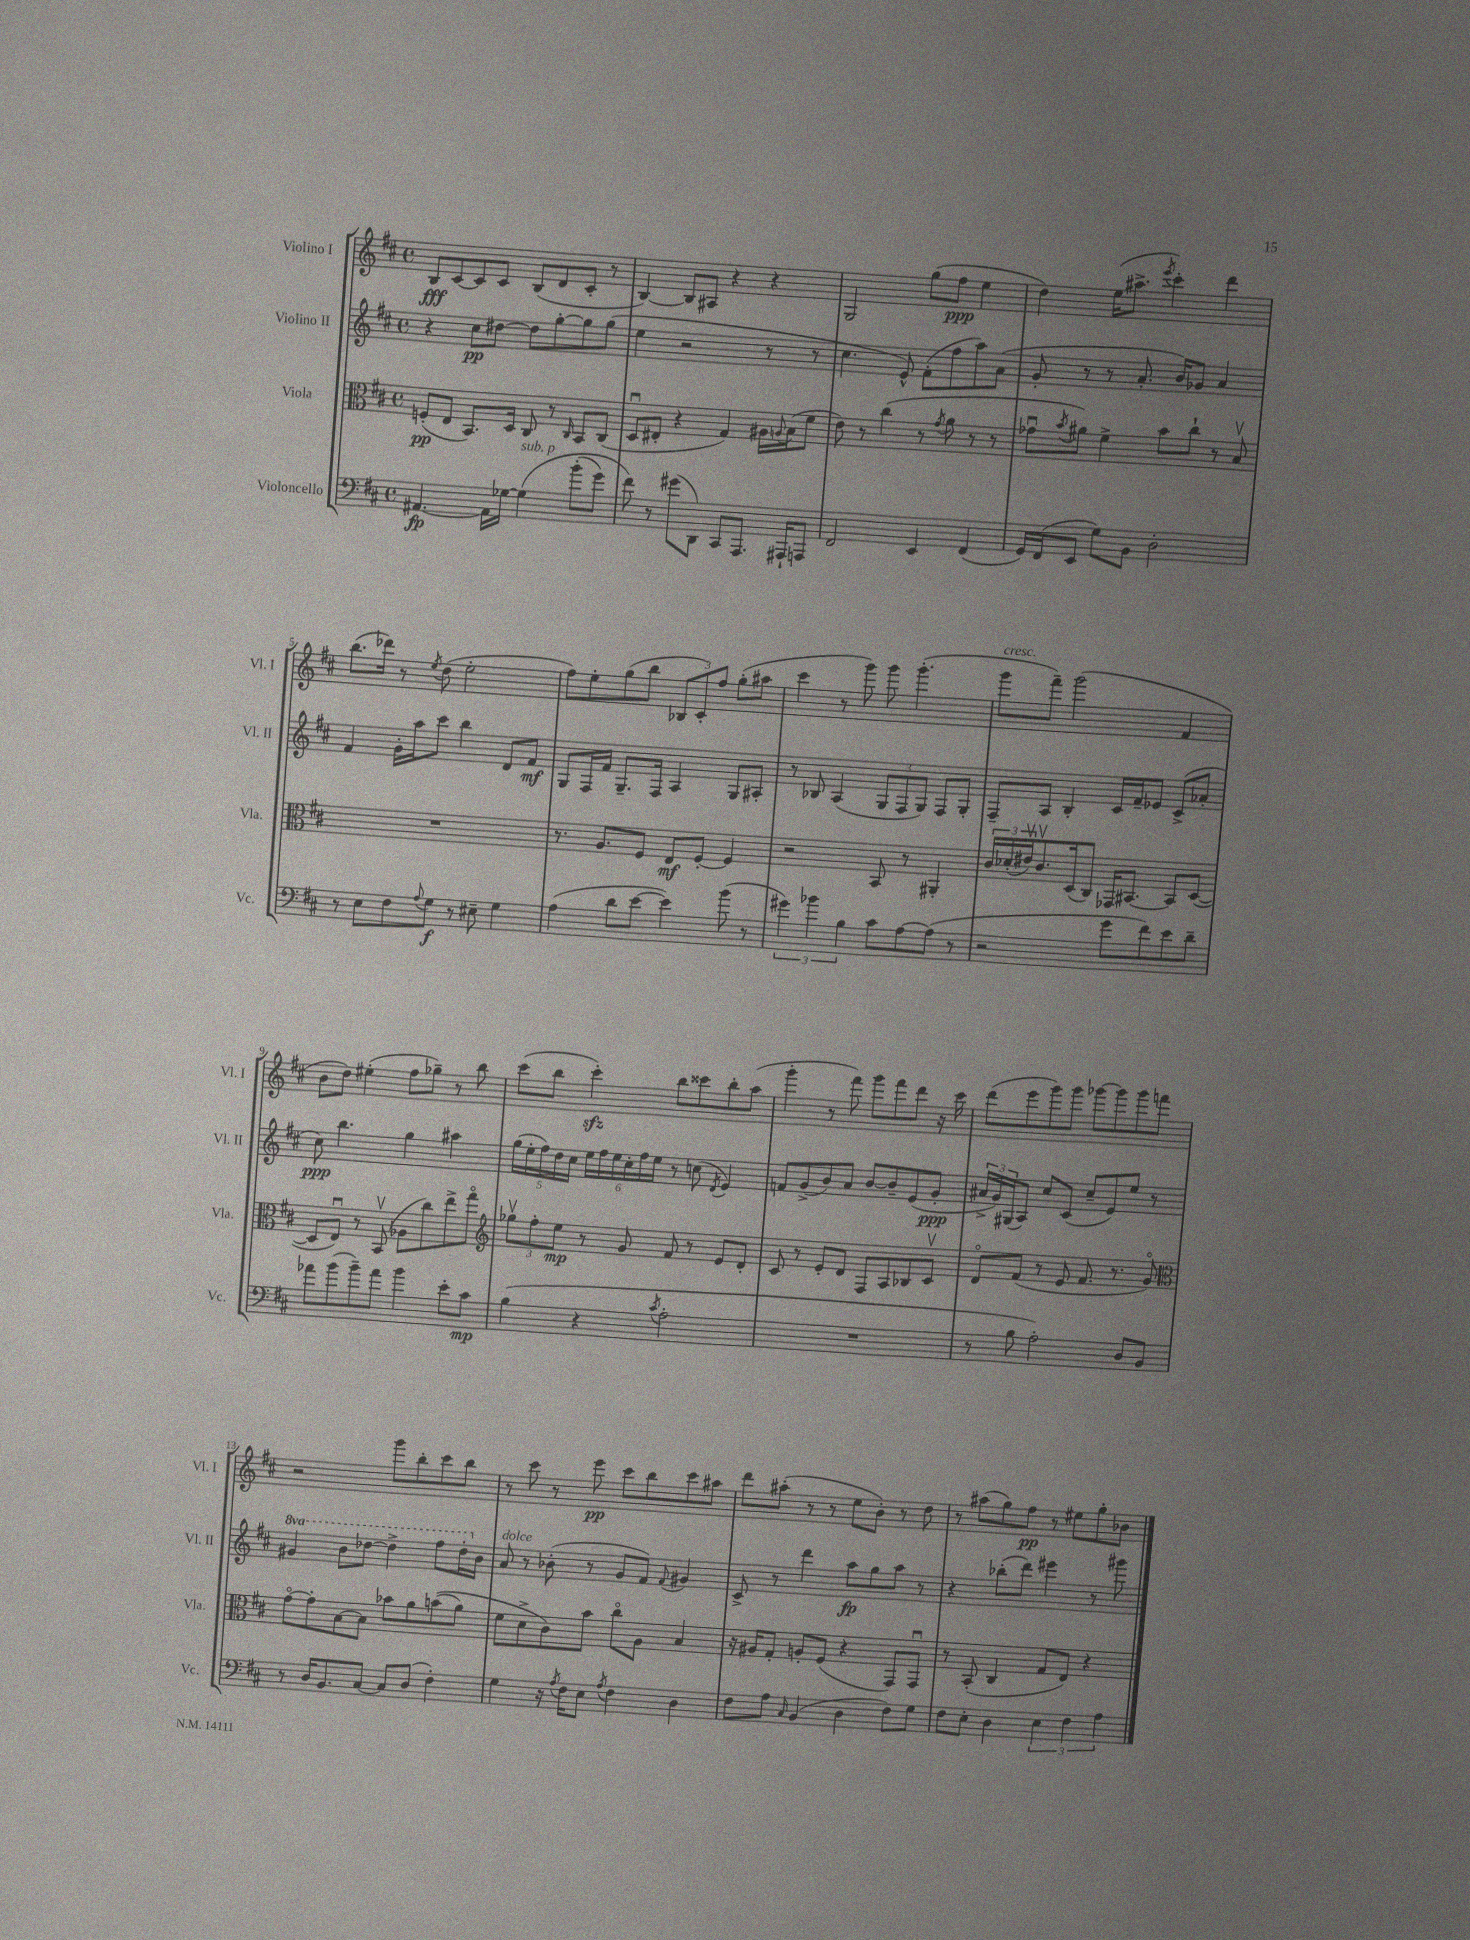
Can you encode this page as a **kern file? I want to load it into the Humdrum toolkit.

**kern	**dynam	**kern	**dynam	**kern	**dynam	**kern	**dynam
*part4	*part4	*part3	*part3	*part2	*part2	*part1	*part1
*staff4	*staff4	*staff3	*staff3	*staff2	*staff2	*staff1	*staff1
*I"Violoncello	*	*I"Viola	*	*I"Violino II	*	*I"Violino I	*
*I'Vc.	*	*I'Vla.	*	*I'Vl. II	*	*I'Vl. I	*
*clefF4	*	*clefC3	*	*clefG2	*	*clefG2	*
*k[f#c#]	*	*k[f#c#]	*	*k[f#c#]	*	*k[f#c#]	*
*M4/4	*	*M4/4	*	*M4/4	*	*M4/4	*
*met(c)	*	*met(c)	*	*met(c)	*	*met(c)	*
=1	=1	=1	=1	=1	=1	=1	=1
[4.AA#X/	fp	(8Fn'/L	pp	4r	.	8B/L	fff
.	.	8E/J	.	.	.	[8c#/	.
.	.	8.BB/L)	.	8cc#\L	pp	8c#/]	.
16AA#\LL]	.	.	.	[8dd#X\J	.	8c#/J	.
[16G-X\JJ	.	16D/Jk	.	.	.	.	.
!LO:TX:a:i:t=sub. p	!	!	!	!	!	!	!
(4G-\]	.	8C#/	.	8dd#\L]	.	(8B/L	.
.	.	8r	.	[8gg'\	.	8d/	.
.	.	16qqC#/	.	.	.	.	.
(8b'\L	.	8BB/L	.	8gg\]	.	8c#'/J	.
8g\J)	.	(8C#/J	.	(8gg\J	.	8r	.
=2	=2	=2	=2	=2	=2	=2	=2
8f#\)	.	8Du/L	.	4ee\	.	[4B/)	.
8r	.	8E#X'/J	.	.	.	.	.
(8g#X\L	.	4r	.	2r	.	8B/L]	.
8DD\J)	.	.	.	.	.	8A#X/J	.
8CC#/L	.	4G/)	.	.	.	4r	.
8.AAA/J	.	.	.	.	.	.	.
.	.	16A#X\LL	.	8r	.	4r	.
.	.	8qqAn/	.	.	.	.	.
16AAA#X`/KL	.	(16B\J	.	.	.	.	.
8AAAn/J	.	8f#\J	.	8r	.	.	.
=3	=3	=3	=3	=3	=3	=3	=3
2FF#/	.	8e\)	.	4.cc#\	.	2G/	.
.	.	8r	.	.	.	.	.
.	.	(4cc#\	.	.	.	.	.
.	.	.	.	8e^^/)	.	.	.
4EE/	.	8r	.	(8f#'\L	.	(8gg\L	.
.	.	8qg/	.	.	.	.	.
.	.	8a\	.	8ff#\	.	8ff#\J	ppp
(4FF#/	.	8r	.	8aa\)	.	4ee\	.
.	.	8r	.	(8a\J	.	.	.
=4	=4	=4	=4	=4	=4	=4	=4
16GG/LL)	.	8g-Xu\L	.	8g'/	.	4dd\)	.
(16FF#/J	.	.	.	.	.	.	.
.	.	8qb/	.	.	.	.	.
8EE/J	.	8a#X\J)	.	8r	.	.	.
8G\L)	.	4f#^\	.	8r	.	(16ee\KL	.
.	.	.	.	.	.	8.aa#X^\J	.
8BB\J	.	.	.	8.a'/	.	.	.
.	.	.	.	.	.	8qeee/	.
2D'\	.	8b\L	.	.	.	4ccc#'\)	.
.	.	.	.	16b/KL)	.	.	.
.	.	8cc#`\J	.	8g-X/J	.	.	.
.	.	8r	.	4a/	.	4ddd\	.
.	.	8Bv/	.	.	.	.	.
!!LO:LB:g=z
=5	=5	=5	=5	=5	=5	=5	=5
8r	.	1r	.	4f#/	.	(8.bb\L	.
8E\L	.	.	.	.	.	.	.
.	.	.	.	.	.	16ddd-X\Jk)	.
8F#\	.	.	.	16g'\LL	.	8r	.
.	.	.	.	16aa\J	.	.	.
8qqA/	.	.	.	.	.	8qee/	.
8G\J	f	.	.	8ccc#\J	.	(8dd\	.
8r	.	.	.	4bb\	.	2ee'\	.
8E#X~\	.	.	.	.	.	.	.
4G\	.	.	.	8d/L	.	.	.
.	.	.	.	8f#/J	mf	.	.
=6	=6	=6	=6	=6	=6	=6	=6
(4A\	.	8.r	.	8G/L	.	8ff#\L)	.
.	.	.	.	16F#/L	.	8ee'\	.
.	.	8.A/L	.	16f#/JJ	.	.	.
8d\L	.	.	.	8.G~/L	.	(8gg\	.
[8e\J	.	8F#/J	.	.	.	8bb\J	.
.	.	.	.	16F#/Jk	.	.	.
4e\])	.	8E/L	mf	4A/	.	12B-X/L	.
.	.	.	.	.	.	12c#'/)	.
.	.	[8F#'/J	.	.	.	.	.
.	.	.	.	.	.	12ff#/J	.
(8b\	.	4F#/]	.	8G/L	.	(8gg'\L	.
8r	.	.	.	8A#X'/J	.	8aa#X\J	.
=7	=7	=7	=7	=7	=7	=7	=7
6g#X\)	.	2r	.	8r	.	4ccc#\	.
.	.	.	.	8B-X/	.	.	.
6b-X\	.	.	.	.	.	.	.
.	.	.	.	(4A/	.	8r	.
6B\	.	.	.	.	.	.	.
.	.	.	.	.	.	8ggg\)	.
8c#\L	.	8BB/	.	12G/L	.	8ggg\	.
.	.	.	.	12F#/	.	.	.
[8A\	.	8r	.	.	.	(4.ggg'\	.
.	.	.	.	12G/J)	.	.	.
(8A\J]	.	4AA#X'/	.	8F#/L	.	.	.
8r	.	.	.	8G'/J	.	.	.
=8	=8	=8	=8	=8	=8	=8	=8
!	!	!	!	!	!	!LO:TX:a:i:t=cresc.	!
2r	.	24c#/LL	.	8F#~/L	.	8ggg\L	.
.	.	(24d-X'/	.	.	.	.	.
.	.	24e#Xv/J)	.	.	.	.	.
.	.	8.c#v/	.	8A/J	.	8fff#~\J)	.
.	.	.	.	4B'/	.	(2ggg\	.
.	.	(16D/k	.	.	.	.	.
.	.	8C#/J)	.	.	.	.	.
8g\L	.	16GG-X/KL	.	16c#/LL	.	.	.
.	.	[8.BB#X/J	.	16f#~/J	.	.	.
8f#\)	.	.	.	8e-X/J	.	.	.
8e\	.	8BB#/L]	.	(8c#^/L	.	4f#/	.
8d~\J	.	([8D/J	.	8a-X'/J	.	.	.
!!LO:LB:g=z
=9	=9	=9	=9	=9	=9	=9	=9
8a-X\L	.	8D/L]	.	8cc#\)	ppp	8b\L	.
(8b\	.	8Eu/J)	.	4.bb\	.	8dd\J)	.
8b~\)	.	8r	.	.	.	(4ee#X'\	.
8a-\J	.	(8BBv/	.	.	.	.	.
4b\	.	8A-X\L	.	4gg\	.	8ff#\L	.
.	.	8cc#\)	.	.	.	8gg-X~\J)	.
8e'\L	.	8ee^\	.	4aa#X\	.	8r	.
8c#\J	mp	8gg\J	.	.	.	8bb\	.
=10	=10	=10	=10	=10	=10	=10	=10
*	*	*clefG2	*	*	*	*	*
(4B\	.	12gg-Xv\L	.	(20gg\LL	.	(8ccc#\L	.
.	.	.	.	20ee'\	.	.	.
.	.	12ff#'\	.	.	.	.	.
.	.	.	.	20ff#\)	.	.	.
.	.	.	.	.	.	8bb\J	.
.	.	.	.	20dd\	.	.	.
.	.	12ee\J	mp	.	.	.	.
.	.	.	.	20cc#\JJ	.	.	.
4r	.	8r	.	24ee\LL	.	4ccc#zz'\)	.
.	.	.	.	24ff#\	.	.	.
.	.	.	.	24ee\	.	.	.
.	.	8g/	.	24cc#'\	.	.	.
.	.	.	.	24ff#\	.	.	.
.	.	.	.	24ee\JJ	.	.	.
8qc#/	.	.	.	.	.	.	.
2A'\	.	8f#/	.	8r	.	8bb\L	.
.	.	8r	.	(8ccn\	.	8ccc##X\	.
.	.	.	.	8qd/	.	.	.
.	.	8e/L	.	4e/)	.	8bb'\	.
.	.	8d'/J	.	.	.	(8aa\J	.
=11	=11	=11	=11	=11	=11	=11	=11
1r	.	8c#/	.	8fn/L	.	4ggg'\	.
.	.	8r	.	(8g^/	.	.	.
.	.	8e'/L	.	8b/)	.	8r	.
.	.	8d/J	.	8a/J	.	8fff#\)	.
.	.	8F#/L	.	[8b/L	.	8ggg\L	.
.	.	8A/	.	8b~/]	.	8fff#\	.
.	.	8B-X/	.	(8e/	.	8ddd\J	.
.	.	8c#v/J	.	8g'/J	ppp	16r	.
.	.	.	.	.	.	16ccc#\	.
=12	=12	=12	=12	=12	=12	=12	=12
8r	.	8d/L	.	24a#X^/LL	.	(8ddd\L	.
.	.	.	.	24g/)	.	.	.
.	.	.	.	(24G#X/J	.	.	.
8B\	.	(8f#/J	.	8A/J)	.	8eee\	.
2A'\)	.	8r	.	8cc#/L	.	8ggg\)	.
.	.	8e/	.	(8c#/J	.	8ggg\J	.
.	.	8.f#/	.	8cc#~/L	.	[8ggg-X\L	.
.	.	.	.	8e/)	.	8ggg-\]	.
.	.	8.r	.	.	.	.	.
8D/L	.	.	.	8ee/J	.	8ggg-\	.
8BB/J	.	8g/)	.	8r	.	8fffn\J	.
!!LO:LB:g=z
=13	=13	=13	=13	=13	=13	=13	=13
*	*	*clefC3	*	*	*	*	*
*	*	*	*	*8va	*	*	*
8r	.	[8g\L	.	4gg#X/	.	2r	.
16D/KL	.	8g'\]	.	.	.	.	.
8.BB/	.	.	.	.	.	.	.
.	.	[8B\	.	8bb\L	.	.	.
[8C#/J	.	8B\J]	.	[8ddd-X\J	.	.	.
8C#/L]	.	8b-X\L	.	4ddd-^\]	.	8ggg\L	.
(8D/J	.	8a\	.	.	.	8bb'\	.
4F#'\)	.	((8bn\	.	8fff#\L	.	8ccc#\	.
.	.	8a\J)	.	16ddd-'\L	.	8bb\J	.
*	*	*	*	*X8va	*	*	*
.	.	.	.	16b\JJ	.	.	.
=14	=14	=14	=14	=14	=14	=14	=14
!	!	!	!	!LO:TX:a:i:t=dolce	!	!	!
4G\	.	8f#\L	.	8a/	.	8r	.
.	.	8d^\	.	8r	.	8ccc#\	.
16r	.	8c#\)	.	(8b-X'\	.	8r	.
8qA/	.	.	.	.	.	.	.
16F#\KL	.	.	.	.	.	.	.
8E\J	.	8b\J	.	8r	.	8eee\	pp
8qA/	.	.	.	.	.	.	.
4F#\	.	8cc#\L	.	8g/L	.	8ccc#\L	.
.	.	8A\J	.	8f#/J)	.	8bb\	.
.	.	.	.	8qqf#/	.	.	.
4D\	.	4B/	.	4g#X/	.	8ccc#\	.
.	.	.	.	.	.	8aa#X\J	.
=15	=15	=15	=15	=15	=15	=15	=15
8F#\L	.	16r	.	8c#^/	.	8ddd\L	.
.	.	16A#X/KL	.	.	.	.	.
8A\J	.	8G'/J	.	8r	.	(8aa#X'\J	.
16qqC#/	.	.	.	.	.	.	.
(4BB/	.	8An'/L	.	4ddd\	.	8r	.
.	.	(8F#/J	.	.	.	8r	.
4D\	.	4r	.	8aa\L	fp	8ee\L	.
.	.	.	.	8gg\	.	8b'\J)	.
8F#\L)	.	8GG/L)	.	8aa\J	.	8r	.
8G\J	.	8GGu/J	.	8r	.	8dd\	.
=16	=16	=16	=16	=16	=16	=16	=16
8F#\L	.	8r	.	4r	.	8r	.
8E'\J	.	(8BB'/	.	.	.	(8aa#X\L	.
4D\	.	4C#/	.	(8bb-X'\L	.	8gg\)	.
.	.	.	.	8ddd\J)	.	8ff#\J	pp
6E\	.	8G/L	.	4eee#X\	.	8r	.
.	.	8E/J)	.	.	.	8ee#X\L	.
6F#\	.	.	.	.	.	.	.
.	.	4r	.	8r	.	8gg'\	.
6A\	.	.	.	.	.	.	.
.	.	.	.	8ggg#X\	.	8b-X\J	.
==	==	==	==	==	==	==	==
*-	*-	*-	*-	*-	*-	*-	*-
